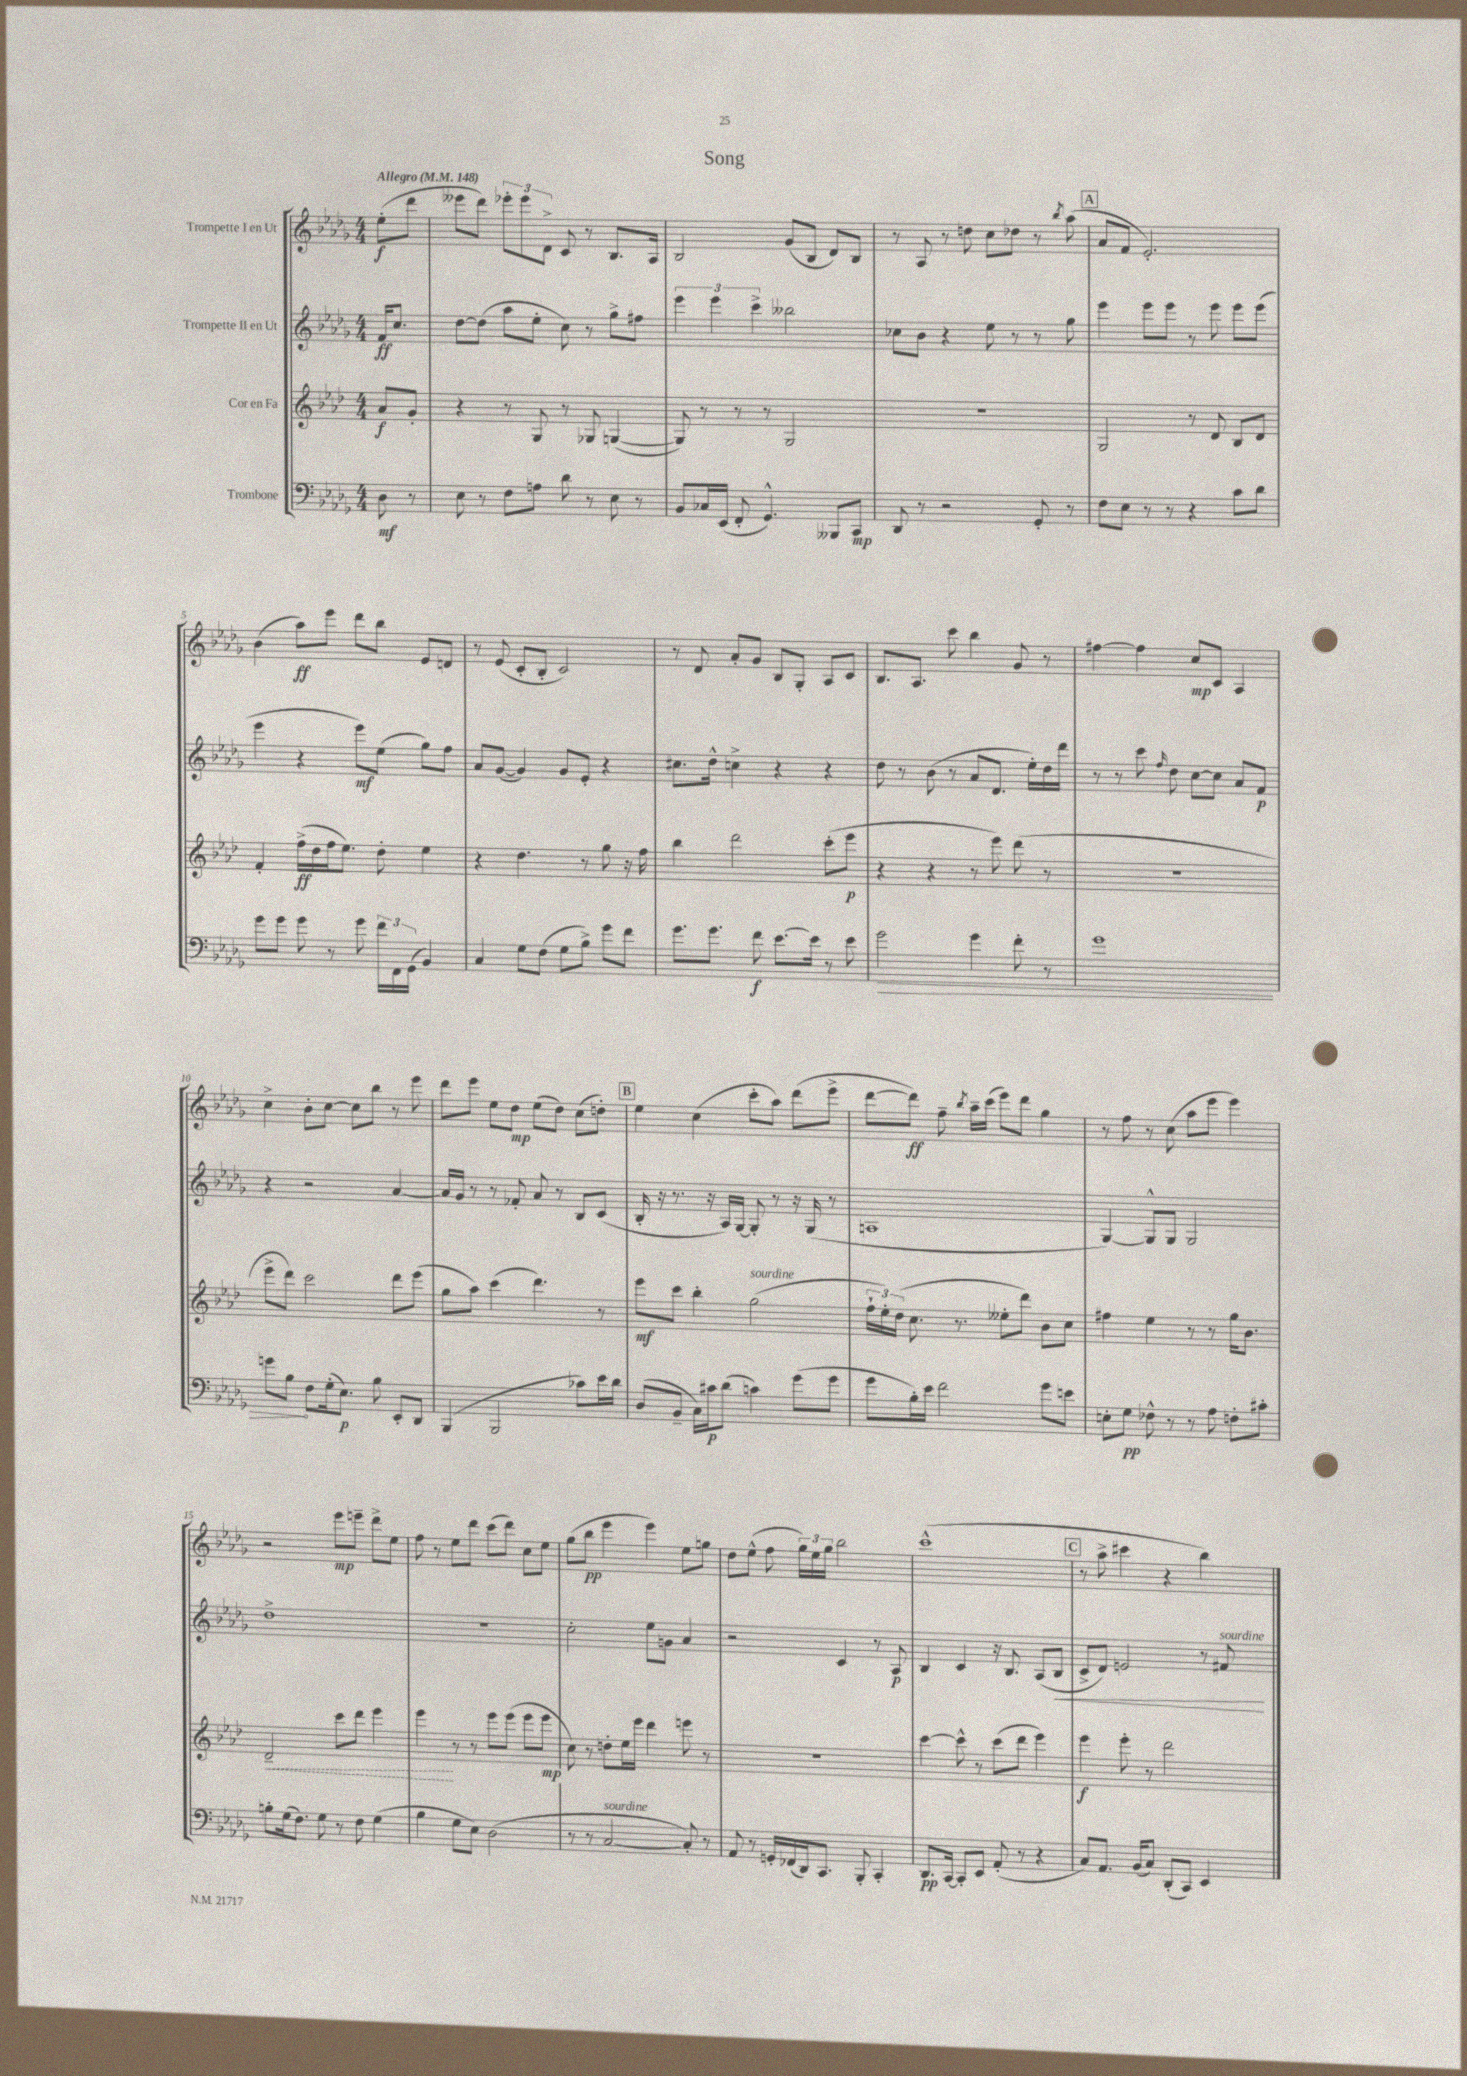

**kern	**kern	**kern	**kern
*staff4	*staff3	*staff2	*staff1
*clefF4	*clefG2	*clefG2	*clefG2
*k[b-e-a-d-g-]	*k[b-e-a-d-]	*k[b-e-a-d-g-]	*k[b-e-a-d-g-]
*M4/4	*M4/4	*M4/4	*M4/4
*MM148	*MM148	*MM148	*MM148
8D-	8a-	16f	(8ee-'
.	.	8.cc	.
8r	8g'	.	8ddd-
=	=	=	=
8E-	4r	[8dd-	8eee--
8r	.	(8dd-]	8ddd-)
8F	8r	8aa-	12eee-'
.	.	.	12eee-
8A	8G	8ee-'	.
.	.	.	12d-^
8d-	8r	8cc)	8c
8r	8G-	8r	8r
8E-	([4G	8gg-^	8.B-
8r	.	8ff#	.
.	.	.	16A-
=	=	=	=
8BB-	8G])	6eee-	2B-
16C-	8r	.	.
.	.	6eee-	.
(16EE-	.	.	.
8FF'	8r	.	.
.	.	6ccc^	.
4.GG-^^)	8r	.	.
.	2G	2bb--	(8g-
.	.	.	8B-
8BBB--	.	.	8d-)
8CC	.	.	8B-
=	=	=	=
8DD-	1r	8cc-	8r
8r	.	8b-	8A-
2r	.	4r	8r
.	.	.	8dd
.	.	8ee-	8cc
.	.	8r	8dd-
8GG-'	.	8r	8r
.	.	.	8qbb-
8r	.	8gg-	(8aa-
=	=	=	=
8F	2G	4eee-	8a-
8E-	.	.	8f
8r	.	8eee-	2.e-')
8r	.	8eee-	.
4r	8r	8r	.
.	8d-	8eee-	.
8c	8B-	8eee-	.
8d-	8d-	(8eee-	.
=	=	=	=
8g-	4f'	4eee-	(4b-
8g-	.	.	.
8g-	(16ff^	4r	8aa-)
.	16dd-	.	.
8r	16ff	.	8eee-
.	8.ee-)	.	.
8g-	.	8eee-)	8ddd-
24f	8dd-'	(8ee-	8bb-
24FF	.	.	.
(24GG-	.	.	.
4BB-)	4ee-	8gg-)	8e-
.	.	8ff	8d
=	=	=	=
4C	4r	8a-	8r
.	.	([8g-	(8e-
8G-	4.dd-	4g-])	8c'
(8F	.	.	8B-'
8G-	.	8g-	2c)
8B-^)	8r	8e-'	.
8g-	8gg	4r	.
8f	16r	.	.
.	16ff	.	.
=	=	=	=
8.g-	4bb-	8.cc#	8r
.	.	.	8d-
8.g-	.	16dd-^^	.
.	2ddd-	4cc^	8a-'
8f	.	.	8g-
[8.e-	.	4r	8B-
.	.	.	8G-'
16e-]	.	.	.
8r	(8ccc'	4r	8A-
8e-	8eee-	.	8c
=	=	=	=
2g-	4r	8dd-	8.B-
.	.	8r	.
.	.	.	8.A-
.	4r	(8b-	.
.	.	8r	8ccc
4g-	8r	8a-	4bb-
.	8eee-)	8.d-	.
8f'	(8ddd-	.	8g-
.	.	16ee-')	.
8r	8r	16dd-	8r
.	.	16ddd-	.
=	=	=	=
1g-	1r	8r	[4ff#
.	.	8r	.
.	.	8ccc	4ff#]
.	.	16qqff	.
.	.	8dd-	.
.	.	[8cc	8cc
.	.	8cc]	8c
.	.	8a-	4A-
.	.	8f	.
=	=	=	=
8g	8eee-^	4r	4cc^
8B-	8ddd-)	.	.
8F	2ccc	2r	8b-'
(16G-'	.	.	[8cc
8.E-)	.	.	.
.	.	.	8cc]
8B-	.	.	8bb-
8EE-'	8ddd-	[4a-	8r
8DD-	(8eee-	.	8eee-
=	=	=	=
(4BBB-	8gg	16a-]	8ddd-
.	.	16g-	.
.	8aa-)	8r	8eee-
2BBB-	(4ccc	8r	8ee-
.	.	8f-'	8dd-
.	4.ddd-)	8a-	(8ee-
.	.	8r	8dd-)
8c-)	.	8B-	(8cc
16e-	8r	(8c	8dd')
16d-	.	.	.
=	=	=	=
(8D-	8eee-	16B-'	4ee-
.	.	16r	.
8BB-~	8ccc	8.r	.
16C)	4bb-'	.	(4cc
16c#	.	16r	.
(8d-	.	16A-)	.
.	.	[16G-	.
4c)	(2gg	8G-']	8ccc'
.	.	8r	8aa-)
(8g-	.	16r	(8ddd-
.	.	(16G-	.
8g-	.	8r	8eee-^
=	=	=	=
8g-	24ff`	1A	[8ddd-
.	24ee-')	.	.
.	(24dd-	.	.
16B-')	8.cc	.	8ddd-])
16e-	.	.	.
2f	.	.	8ff~
.	8.r	.	.
.	.	.	8qbb-
.	.	.	16aa-~
.	.	.	(16ccc
.	8ee--'	.	8eee-)
.	8ddd-)	.	8ddd-
8g-	8b-	.	4gg-
8e	8cc	.	.
=	=	=	=
8E'	4ff#	[4G-)	8r
8G-	.	.	8ff
8F-^^	4ee-	8G-^^]	8r
8r	.	8G-	(8cc
8r	8r	2G-	8aa-
8A-	8r	.	8eee-
8F'	16gg	.	4eee-)
.	8.b-	.	.
8c#'	.	.	.
=	=	=	=
8B'	2d-~	1dd-^	2r
(16G-	.	.	.
8.F)	.	.	.
8G-	.	.	.
8r	8ccc	.	8eee-
8F	8ddd-	.	8eee~
(4G-	4eee-	.	8ddd-^
.	.	.	8ee-
=	=	=	=
4B-	4eee-	1r	8ff
.	.	.	8r
8G-	8r	.	8ee-
8E-)	8r	.	8ddd-
(2D-	8eee-	.	(8ccc
.	(8eee-	.	8ddd-)
.	8eee-	.	8cc
.	8eee-	.	8ee-
=	=	=	=
8r	8cc)	2cc'	(8gg-
8r	8r	.	8bb-
[2C	8dd'	.	4eee-
.	16ee-	.	.
.	16eee-	.	.
.	4ddd-	8ee-	4eee-)
.	.	8g	.
8C'])	8eee	4a-	8ee-
8r	8r	.	8gg
=	=	=	=
8AA-	1r	2r	8dd-
8r	.	.	(8ee-^^
16GG'	.	.	8ff
(16FF-	.	.	.
16DD-)	.	.	24gg-)
.	.	.	24ee-
8.CC	.	.	.
.	.	.	24gg-
.	.	4c	2bb-
8BBB-'	.	.	.
4CC'	.	8r	.
.	.	8A-	.
=	=	=	=
8.DD-	[4ccc	4B-	(1ccc^^
[16CC	.	.	.
8CC']	8ccc^^]	4c	.
8EE-	8r	.	.
(8AA-'	(8ccc	16r	.
.	.	8.B-	.
8r	8ddd-	.	.
4r	4eee-)	(8A-	.
.	.	8B-	.
=	=	=	=
8C)	4eee-	8c^	8r
8.AA-	.	8d-)	8aa-^
.	8eee-'	2e	4ccc#
(16BB-	.	.	.
8C)	8r	.	.
(8DD-'	2ddd-	.	4r
8CC)	.	.	.
4EE-	.	8r	4bb-)
.	.	8f#	.
==	==	==	==
*-	*-	*-	*-
